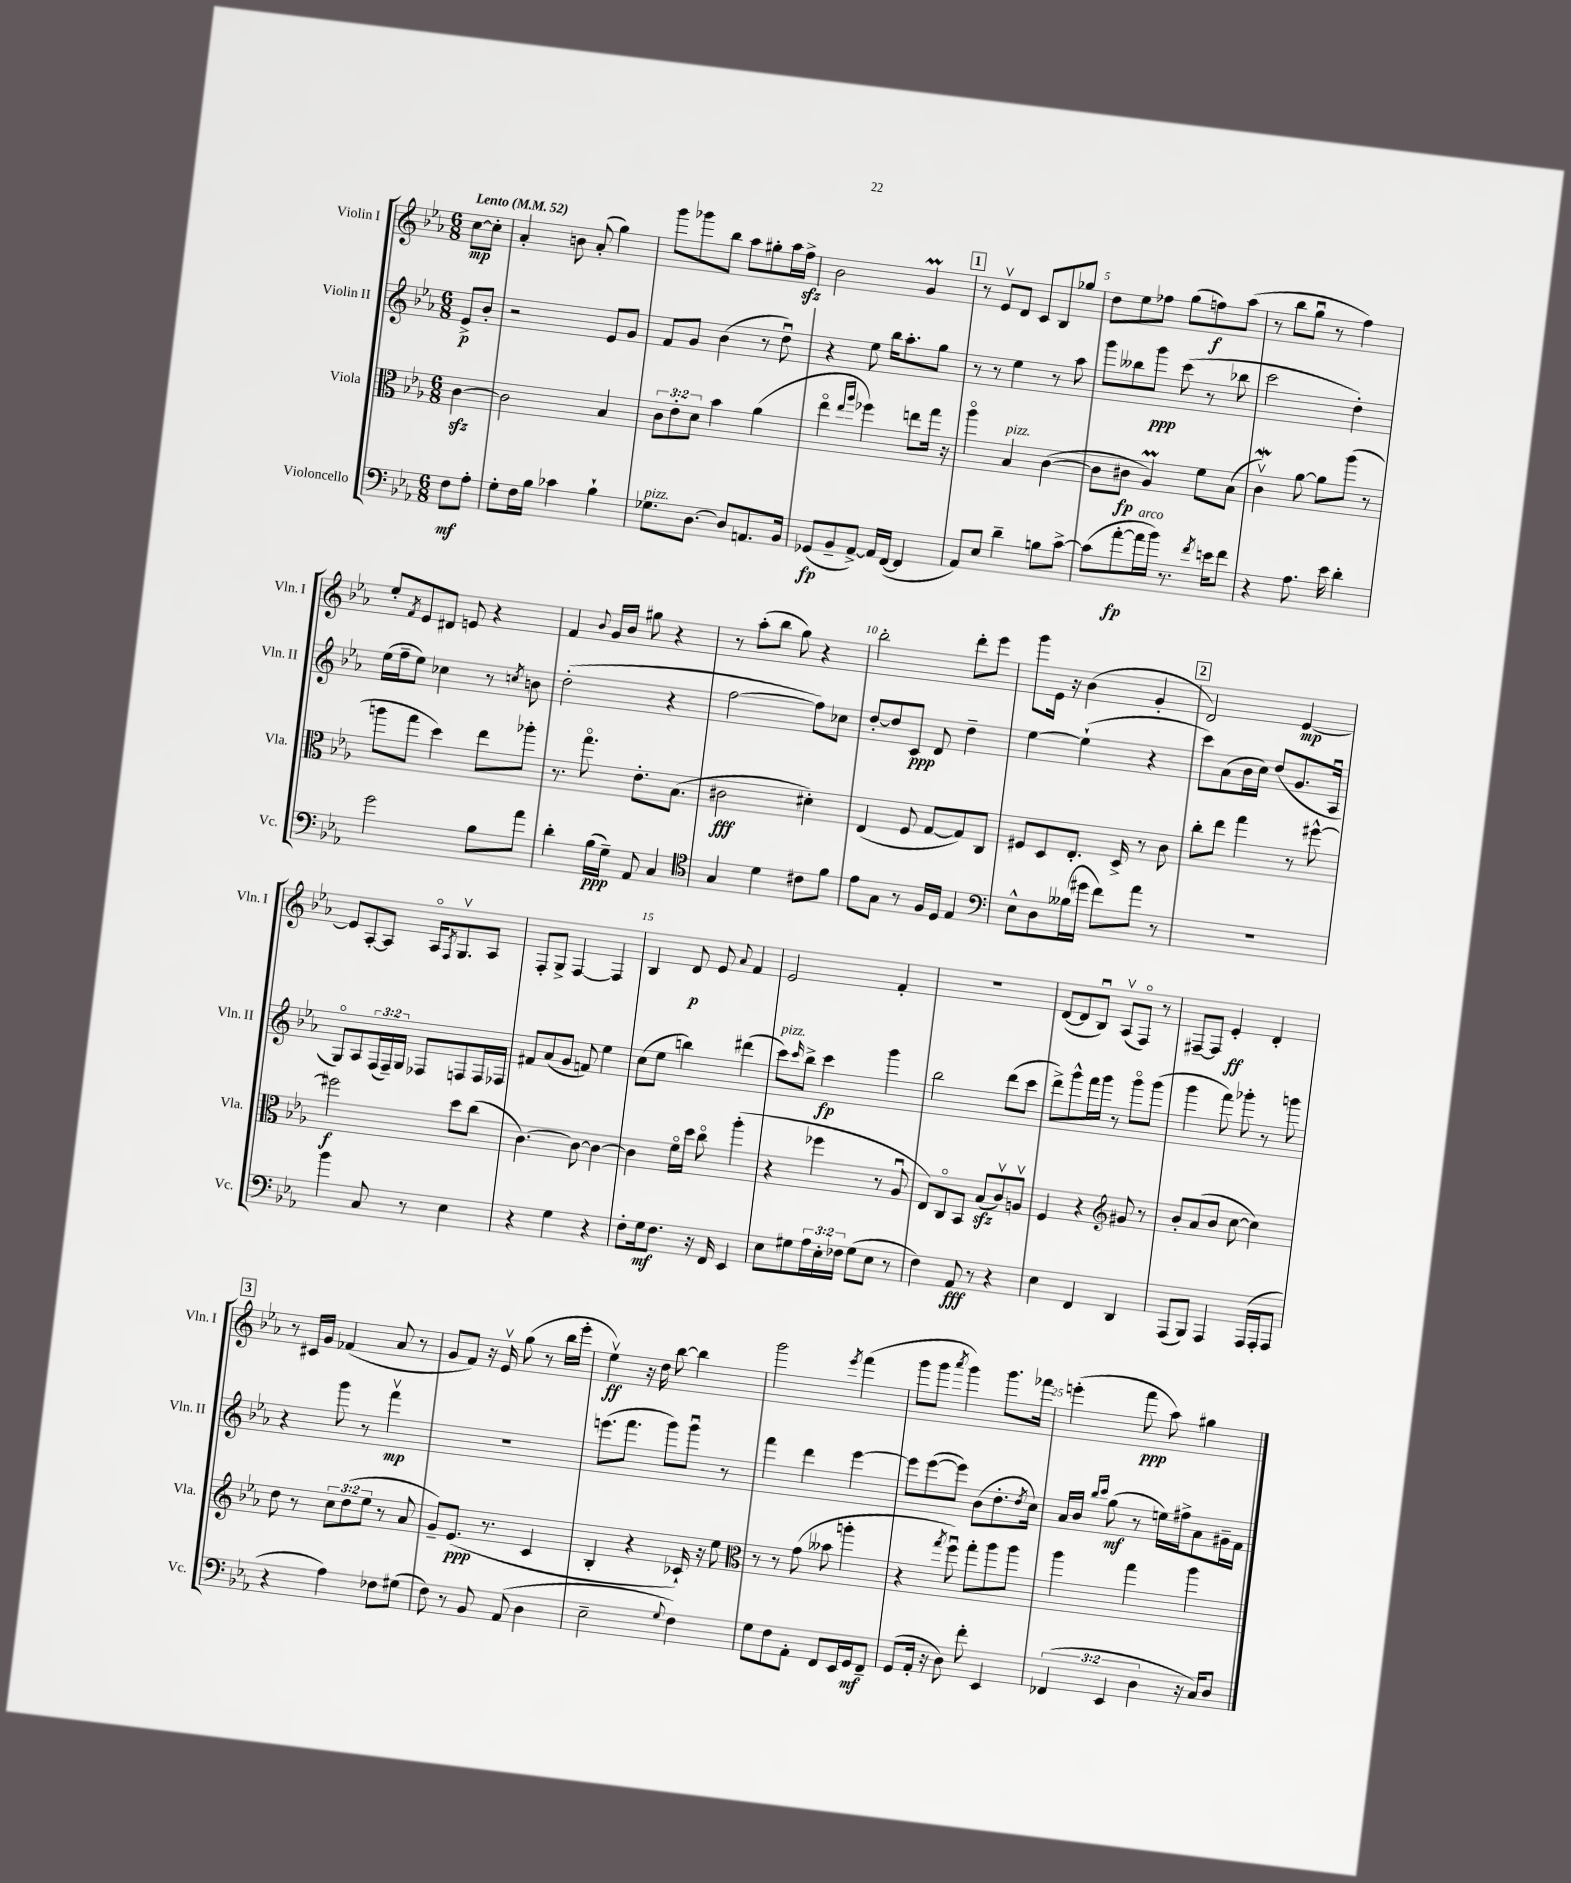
<<
\new StaffGroup <<
\new Staff = "s0" \with { instrumentName = "Violin I" shortInstrumentName = "Vln. I" } {
    \clef treble \key ees \major \numericTimeSignature \time 6/8 \partial 4 \tempo "Lento" 4 = 52
    c''8~\mp c''8-. |
    aes'4-. b'8 aes'8-.( g''4) |
    g'''8 ges'''8 bes''8 aes''8 gis''8-. aes''16 f''16->\sfz |
    bes'2 g'4\prall |
    \mark \markup { \box "1" } r8 ees'8\upbow d'8 c'8 bes8 ges''8 |
    d''8 ees''8 fes''8 g''8( f''8\f) aes''8( |
    r8 bes''8 g''8\downbow r8 f''4) |
    ees''8-. \acciaccatura { f'8 } ees'8 dis'8 e'8 r4 |
    f'4 \appoggiatura { bes'8 } g'16 bes'16 gis''8 r4 |
    r8 aes''8-.( bes''8 g''8) r4 |
    bes''2-. d'''8-. ees'''8 |
    g'''8 ees'16 r16 bes'4( g'4-. |
    \mark \markup { \box "2" } d'2) ees'4~\mp |
    ees'8 aes8~-. aes8 aes16\flageolet \acciaccatura { f8 } g8.\upbow aes8 |
    f8-. g8-> f4~ f4 |
    bes4 d'8\p ees'8 \appoggiatura { aes'8 } f'4 |
    ees'2 f'4-. |
    R2. |
    d'8~( d'8 bes8\downbow) aes8\upbow( f8\flageolet) r8 |
    fis8~-- fis8 ees'4-.\ff d'4-. |
    \mark \markup { \box "3" } r8 cis'16 g'16 fes'4( aes'8 r8 |
    g'8 f'8) r16 ees'16\upbow g''8( r8 bes''16 ees'''16-. |
    ees''4\upbow\ff) r16 d''16 bes''8~ bes''4 |
    g'''2 \acciaccatura { ees'''8 } f'''4( |
    g'''8 g'''8 \acciaccatura { aes'''8 } g'''4) g'''8. fes'''16 |
    e'''4-.( f'''8\ppp aes''8) gis''4 \bar "|." |
}
\new Staff = "s1" \with { instrumentName = "Violin II" shortInstrumentName = "Vln. II" } {
    \clef treble \key ees \major \numericTimeSignature \time 6/8 \override Staff.TupletNumber.text = #tuplet-number::calc-fraction-text \partial 4
    ees'8->\p bes'8-. |
    r2 ees'8 g'8 |
    f'8 g'8 bes'4( r8 d''8\downbow) |
    r4 ees''8 bes''16 aes''8.-. g''8 |
    \mark \markup { \box "1" } r8 r8 ees''4 r8 aes''8 |
    g'''8 beses''8 g'''8\ppp c'''8( r8 bes''8 |
    c'''2 d''4-.) |
    ees''16( f''16-- ees''8) ces''4 r8 \acciaccatura { c''8 } b'8 |
    d''2-.( r4 |
    f''2~ f''8) ces''8 |
    d''8~-. d''8 c'8\ppp d'8 d''4-- |
    ees''4~ ees''4-!( r4 |
    \mark \markup { \box "2" } c'''8) aes'8( bes'16 c''16) d''8( g'8. aes16\downbow |
    g8\flageolet) aes8 \tuplet 3/2 { f16( f16--) g16 } fes8 f8 f16 fes16 |
    fis'8 aes'8( g'8 f'8) ees''4 |
    c''8( ees''8 b''4) dis'''4( |
    c'''8^\markup { \italic "pizz." }) \grace { c'''16 } bes''8-> c'''4\fp g'''4 |
    bes''2 d'''8( c'''8 |
    d'''8->) g'''8-^ f'''16 g'''16 r8 g'''8\flageolet g'''8( |
    g'''4 f'''8) ges'''8-. r8 g'''8 |
    \mark \markup { \box "3" } r4 g'''8 r8 f'''4\upbow\mp |
    R2. |
    e'''8.( f'''8. g'''8) g'''8\downbow r8 |
    f'''4 d'''4 ees'''4~ |
    ees'''8 ees'''8~( ees'''8) bes'8( d''8.-. \acciaccatura { d''8 } c''16) |
    aes'16 bes'16 \grace { bes''16 c'''16 } g''8\mf( r8 e''16) fis''16-> aes'8 gis'16-- f'16 \bar "|." |
}
\new Staff = "s2" \with { instrumentName = "Viola" shortInstrumentName = "Vla." } {
    \clef alto \key ees \major \numericTimeSignature \time 6/8 \override Staff.TupletNumber.text = #tuplet-number::calc-fraction-text \partial 4
    c'4~\sfz |
    c'2 bes4 |
    \tuplet 3/2 { c'8 ees'8-. d'8 } bes'4 aes'4( |
    ees''4\flageolet \grace { ees''16 aes''16 } fes''4) e''8 g''16 r16 |
    \mark \markup { \box "1" } aes''4\flageolet bes4^\markup { \italic "pizz." } c'4~( |
    c'8 cis'8\fp aes4\prall) f'8 bes8( |
    c'4\upbow\mordent) aes'8~ aes'8 aes''8( r8 |
    a''8 g''8 d''4) ees''8 aes''8-. |
    r8. g''8.\flageolet ees'8.-. bes8.( |
    cis'2\fff dis'4-.) |
    ees4( f8 g8~ g8) c8 |
    fis8 d8 ees8.-. d16-> r8 c'8 |
    \mark \markup { \box "2" } c''8-. ees''8 g''4 r8 fis''8~-^ |
    fis''2\f d''8 c''8( |
    c'4.~) c'8~ c'4~ |
    c'4 f'16\flageolet d''16 c''8\flageolet aes''4-.( |
    r4 fes''4 r8 aes8\downbow |
    ees8) c8\flageolet bes,8 bes8\sfz( c'8\upbow) a8\upbow |
    f4 r4 \clef treble gis'8 r8 |
    bes'8-. aes'8( bes'8 c''8~ c''4) |
    \mark \markup { \box "3" } d''8 r8 \tuplet 3/2 { c''8 d''8( ees''8 } r8 aes'8 |
    g'8--) ees'8.\ppp( r8. c'4 |
    bes4-. r4 ces'16-!) r16 ees''8 |
    \clef alto r8 r8 g'8( beses'8 a''4-. |
    r4 \acciaccatura { g''8 } f''8\downbow) g''8-. aes''8 aes''8 |
    aes''4 g''4 aes''4 \bar "|." |
}
\new Staff = "s3" \with { instrumentName = "Violoncello" shortInstrumentName = "Vc." } {
    \clef bass \key ees \major \numericTimeSignature \time 6/8 \override Staff.TupletNumber.text = #tuplet-number::calc-fraction-text \partial 4
    f8\mf aes8-. |
    g8-. f16 bes16 ces'4 bes4-! |
    ges8.^\markup { \italic "pizz." } d8.~ d8 a,8. bes,16 |
    ges,8\fp( bes,8-- aes,8~->) aes,16 f,16~( f,4 |
    \mark \markup { \box "1" } aes,8) ees8 d'4-- b8 c'8~-> |
    c'8( aes'8~-.\fp aes'16^\markup { \italic "arco" } bes'16) r8. \acciaccatura { f'8 } e'16 f'8 |
    r4 aes8. ees'16 d'4-. |
    g'2 bes8 aes'8 |
    d'4-. bes16\ppp( g16--) aes,8 c4 |
    \clef tenor g4 d'4 cis'8 f'8 |
    ees'8 g8 r8 f16 d16 ees4 |
    \clef bass ees8-^ d8 beses16( gis'16 f'8) aes'8 r8 |
    \mark \markup { \box "2" } R2. |
    bes'4 c8 r8 ees4 |
    r4 g4 r4 |
    f8-. g16\mf f8. r16 f,16 ees,4 |
    ees8 gis8 \tuplet 3/2 { aes16 ees16-. fes16 } gis8( ees8 r8 |
    f4) aes,8\fff r8 r4 |
    ees4 f,4 d,4 |
    aes,,8( bes,,8) aes,,4 aes,,16( aes,,16-. aes,,8 |
    \mark \markup { \box "3" } r4 aes4) fes8 gis8( |
    f8) r8 bes,8 aes,8( d4 |
    ees2-- \appoggiatura { g8 } f4) |
    g8 f8 aes,8-. f,8 ees,16 g,16\mf f,8-- |
    g,8( aes,16-. r16 d8) f'8-. ees,4 |
    \tuplet 3/2 { fes,4( ees,4 d4 } r16 c16) d8 \bar "|." |
}
>>
>>
\layout { \context { \Score \override BarNumber.break-visibility = ##(#f #t #t) barNumberVisibility = #(every-nth-bar-number-visible 5) } }
